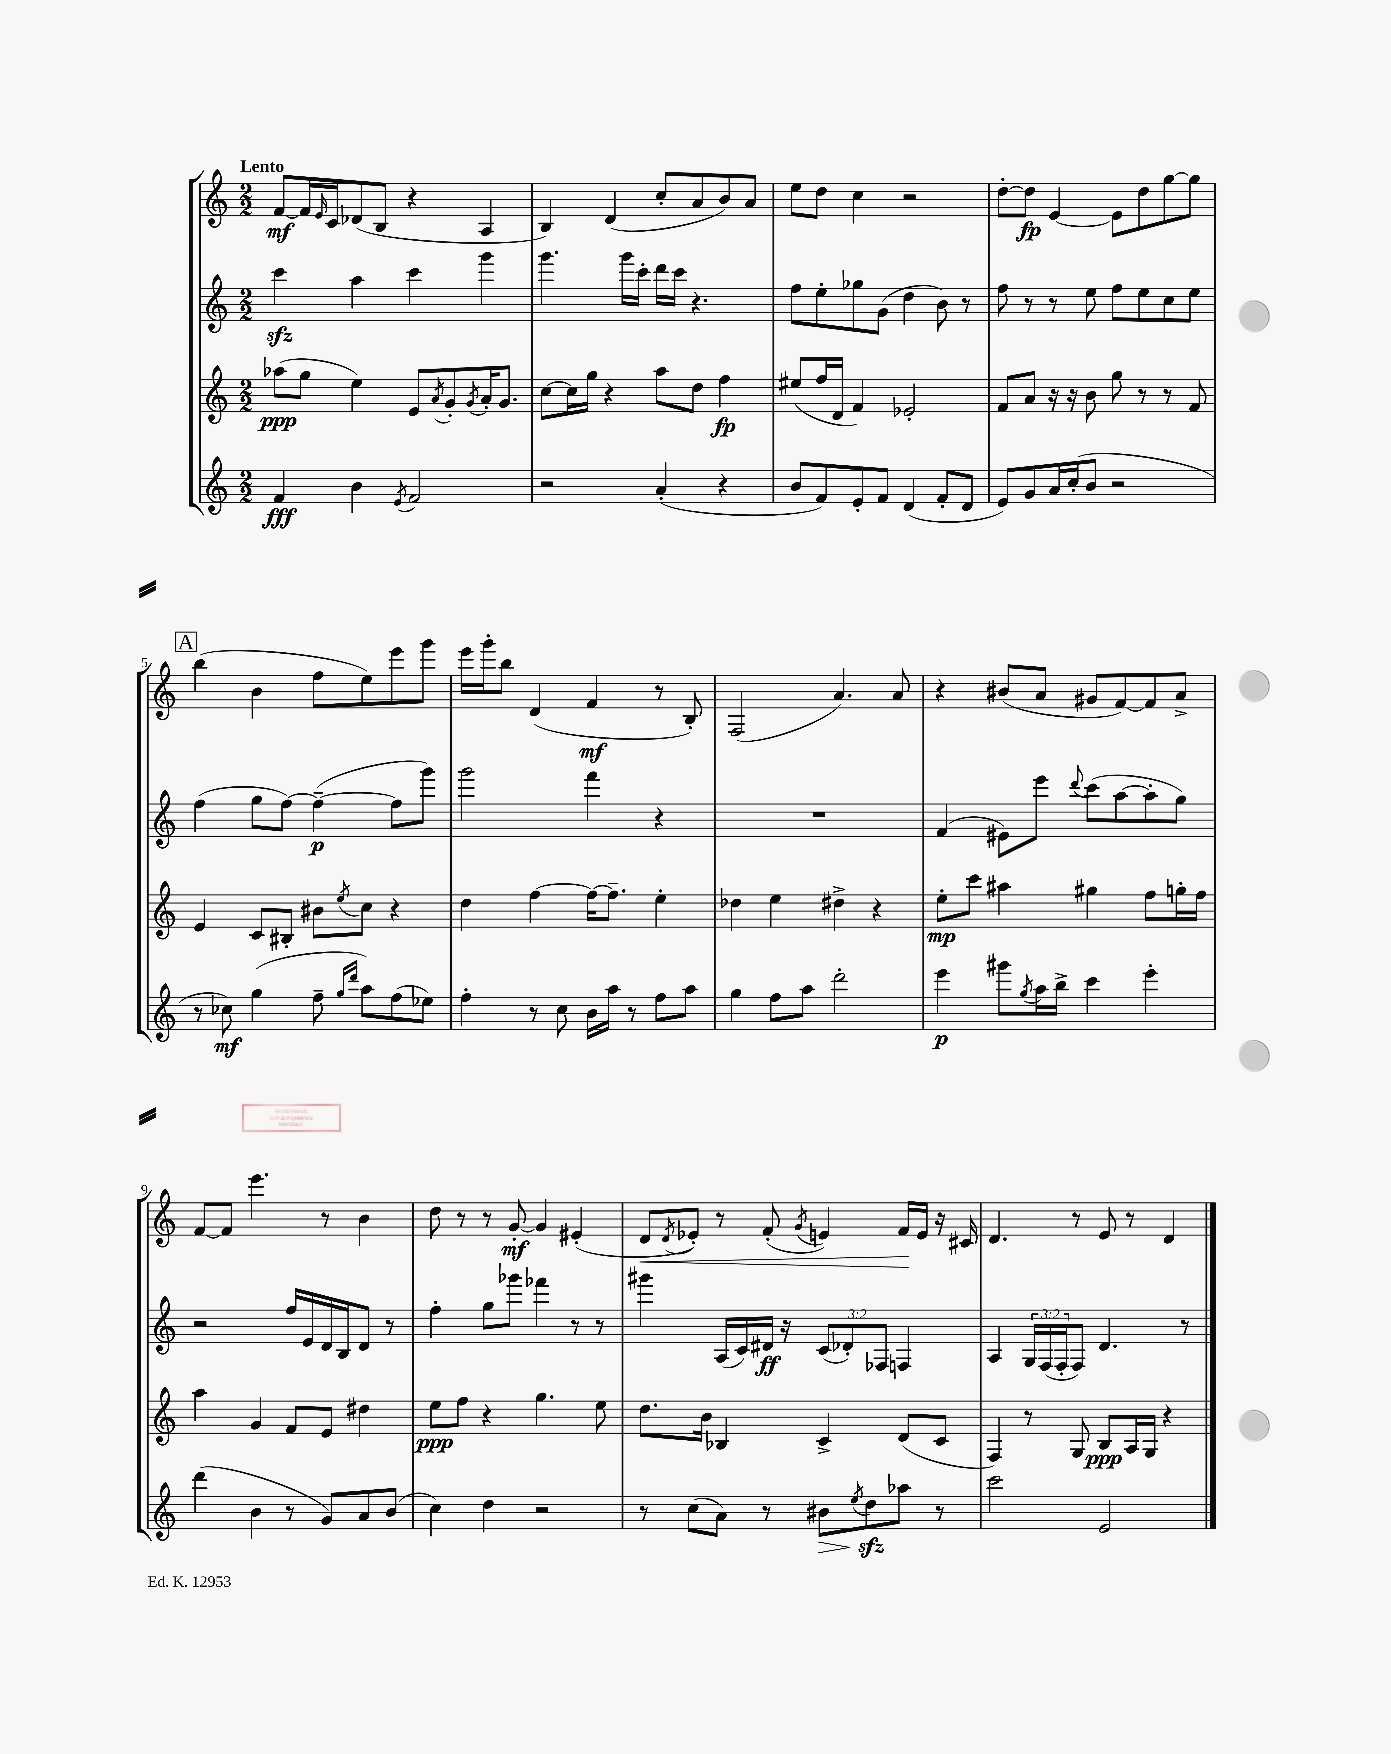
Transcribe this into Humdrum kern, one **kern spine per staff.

**kern	**dynam	**kern	**dynam	**kern	**dynam	**kern	**dynam
*part4	*part4	*part3	*part3	*part2	*part2	*part1	*part1
*staff4	*staff4	*staff3	*staff3	*staff2	*staff2	*staff1	*staff1
*clefG2	*	*clefG2	*	*clefG2	*	*clefG2	*
*k[]	*	*k[]	*	*k[]	*	*k[]	*
*M2/2	*	*M2/2	*	*M2/2	*	*M2/2	*
=1	=1	=1	=1	=1	=1	=1	=1
!	!	!	!	!	!	!LO:TX:a:B:t=Lento	!
4f/	fff	(8aa-X\L	ppp	4ccczz\	.	[8f/L	mf
.	.	8gg\J	.	.	.	16f/L]	.
.	.	.	.	.	.	16qqe/	.
.	.	.	.	.	.	16c/J	.
4b\	.	4ee\)	.	4aa\	.	(8d-X/	.
.	.	.	.	.	.	8B/J	.
8qe/	.	.	.	.	.	.	.
2f/	.	8e/L	.	4ccc\	.	4r	.
.	.	8qa/	.	.	.	.	.
.	.	8g'/	.	.	.	.	.
.	.	8qg/	.	.	.	.	.
.	.	16a'/K	.	4ggg\	.	4A/	.
.	.	8.g/J	.	.	.	.	.
=2	=2	=2	=2	=2	=2	=2	=2
2r	.	[8cc\L	.	4.ggg\	.	4B/)	.
.	.	16cc\L]	.	.	.	.	.
.	.	16gg\JJ	.	.	.	.	.
.	.	4r	.	.	.	(4d/	.
.	.	.	.	16ggg\LL	.	.	.
.	.	.	.	16ccc'\JJ	.	.	.
(4a'/	.	8aa\L	.	16ddd\LL	.	8cc'/L	.
.	.	.	.	16ccc\JJ	.	.	.
.	.	8dd\J	.	4.r	.	8a/	.
4r	.	4ff\	fp	.	.	8b/)	.
.	.	.	.	.	.	8a/J	.
=3	=3	=3	=3	=3	=3	=3	=3
8b/L	.	(8ee#X/L	.	8ff\L	.	8ee\L	.
8f/)	.	16ff/L	.	8ee'\	.	8dd\J	.
.	.	16d/JJ	.	.	.	.	.
8e'/	.	4f/)	.	8gg-X\	.	4cc\	.
8f/J	.	.	.	(8g\J	.	.	.
(4d/	.	2e-X'/	.	4dd\	.	2r	.
8f'/L	.	.	.	8b\)	.	.	.
8d/J	.	.	.	8r	.	.	.
=4	=4	=4	=4	=4	=4	=4	=4
8e/L)	.	8f/L	.	8ff\	.	[8dd'\L	.
8g/	.	8a/J	.	8r	.	8dd\J]	fp
16a/L	.	16r	.	8r	.	[4e/	.
(16cc'/J	.	16r	.	.	.	.	.
8b/J	.	8b\	.	8ee\	.	.	.
2r	.	8gg\	.	8ff\L	.	8e\L]	.
.	.	8r	.	8ee\	.	8dd\	.
.	.	8r	.	8cc\	.	[8gg\	.
.	.	8f/	.	8ee\J	.	8gg\J]	.
!!LO:LB:g=z
!!LO:REH:place=s1:t=A
=5	=5	=5	=5	=5	=5	=5	=5
8r	.	4e/	.	(4ff\	.	(4bb\	.
8cc-X\)	mf	.	.	.	.	.	.
(4gg\	.	8c/L	.	8gg\L	.	4b\	.
.	.	8B#X'/J	.	[8ff\J)	.	.	.
8ff~\	.	8b#X\L	.	(4ff~\_	p	8ff\L	.
16qqgg/LL	.	.	.	.	.	.	.
16qqddd/JJ	.	8qee/	.	.	.	.	.
8aa\L)	.	8cc\J	.	.	.	8ee\)	.
(8ff\	.	4r	.	8ff\L]	.	8eee\	.
8ee-X\J)	.	.	.	8ggg\J)	.	8ggg\J	.
=6	=6	=6	=6	=6	=6	=6	=6
4ff'\	.	4dd\	.	2ggg\	.	16eee\LL	.
.	.	.	.	.	.	16ggg'\J	.
.	.	.	.	.	.	8bb\J	.
8r	.	[4ff\	.	.	.	(4d/	.
8cc\	.	.	.	.	.	.	.
16b\LL	.	16ff\KL_	.	4fff\	.	4f/	mf
16aa\JJ	.	8.ff~\J]	.	.	.	.	.
8r	.	.	.	.	.	.	.
8ff\L	.	4ee'\	.	4r	.	8r	.
8aa\J	.	.	.	.	.	8B'/)	.
=7	=7	=7	=7	=7	=7	=7	=7
4gg\	.	4dd-X\	.	1r	.	(2F/	.
8ff\L	.	4ee\	.	.	.	.	.
8aa\J	.	.	.	.	.	.	.
2ddd'\	.	4dd#X^\	.	.	.	4.a/)	.
.	.	4r	.	.	.	.	.
.	.	.	.	.	.	8a/	.
=8	=8	=8	=8	=8	=8	=8	=8
4eee\	p	8ee'\L	mp	(4f/	.	4r	.
.	.	8ccc\J	.	.	.	.	.
8ggg#X\L	.	4aa#X\	.	8e#X\L)	.	(8b#X/L	.
8qgg/	.	.	.	.	.	.	.
16aa\L	.	.	.	8eee\J	.	8a/J	.
16bb^\JJ	.	.	.	.	.	.	.
.	.	.	.	8qqddd/	.	.	.
4ccc\	.	4gg#X\	.	(8ccc\L	.	8g#X/L	.
.	.	.	.	[8aa\	.	[8f/)	.
4eee'\	.	8ff\L	.	8aa'\]	.	8f/]	.
.	.	16ggn'\L	.	8gg\J)	.	8a^/J	.
.	.	16ff\JJ	.	.	.	.	.
!!LO:LB:g=z
=9	=9	=9	=9	=9	=9	=9	=9
(4ddd\	.	4aa\	.	2r	.	[8f/L	.
.	.	.	.	.	.	8f/J]	.
4b\	.	4g/	.	.	.	4.eee\	.
8r	.	8f/L	.	16ff/LL	.	.	.
.	.	.	.	16e/	.	.	.
8g/L)	.	8e/J	.	16d/	.	8r	.
.	.	.	.	16B/J	.	.	.
8a/	.	4dd#X\	.	8d/J	.	4b\	.
(8b/J	.	.	.	8r	.	.	.
=10	=10	=10	=10	=10	=10	=10	=10
4cc\)	.	8ee\L	ppp	4ff'\	.	8dd\	.
.	.	8ff\J	.	.	.	8r	.
4dd\	.	4r	.	8gg\L	.	8r	.
.	.	.	.	8ggg-X\J	.	[8g'/	mf
2r	.	4.gg\	.	4fff-X\	.	4g/]	.
.	.	.	.	8r	.	(4e#X'/	.
.	.	8ee\	.	8r	.	.	.
=11	=11	=11	=11	=11	=11	=11	=11
!	!	!	!	!	!	!	!LO:HP:b
8r	.	8.dd\L	.	4ggg#X\	.	8d/L	<
.	.	.	.	.	.	8qd/	.
(8cc\L	.	.	.	.	.	8e-X'/J)	.
.	.	16b\Jk	.	.	.	.	.
8a\J)	.	4B-X/	.	(16A/LL	.	8r	.
.	.	.	.	16c/)	.	.	.
8r	.	.	.	16d#X/JJ	ff	(8f'/	.
.	.	.	.	16r	.	.	.
.	.	.	.	.	.	8qg/	.
!	!LO:HP:b	!	!	!	!	!	!
8b#X\L	>	4c^/	.	(12c/L	.	4en/)	.
.	.	.	.	12d-X'/)	.	.	.
8qee/	.	.	.	.	.	.	.
8ddzz\	.	.	.	.	.	.	.
.	.	.	.	12F-X/J	.	.	.
8aa-X\J	]	(8d/L	.	4Fn/	.	16f/LL	.
.	.	.	.	.	.	16e/JJ	[
8r	.	8c/J	.	.	.	16r	.
.	.	.	.	.	.	16c#X/	.
=12	=12	=12	=12	=12	=12	=12	=12
2ccc\	.	4F/)	.	4A/	.	4.d/	.
.	.	8r	.	24G/LL	.	.	.
.	.	.	.	(24F/	.	.	.
.	.	.	.	24F'/J	.	.	.
.	.	8G/	.	8F/J)	.	8r	.
2e/	.	8B/L	ppp	4.d/	.	8e/	.
.	.	16A/L	.	.	.	8r	.
.	.	16G/JJ	.	.	.	.	.
.	.	4r	.	.	.	4d/	.
.	.	.	.	8r	.	.	.
==	==	==	==	==	==	==	==
*-	*-	*-	*-	*-	*-	*-	*-
